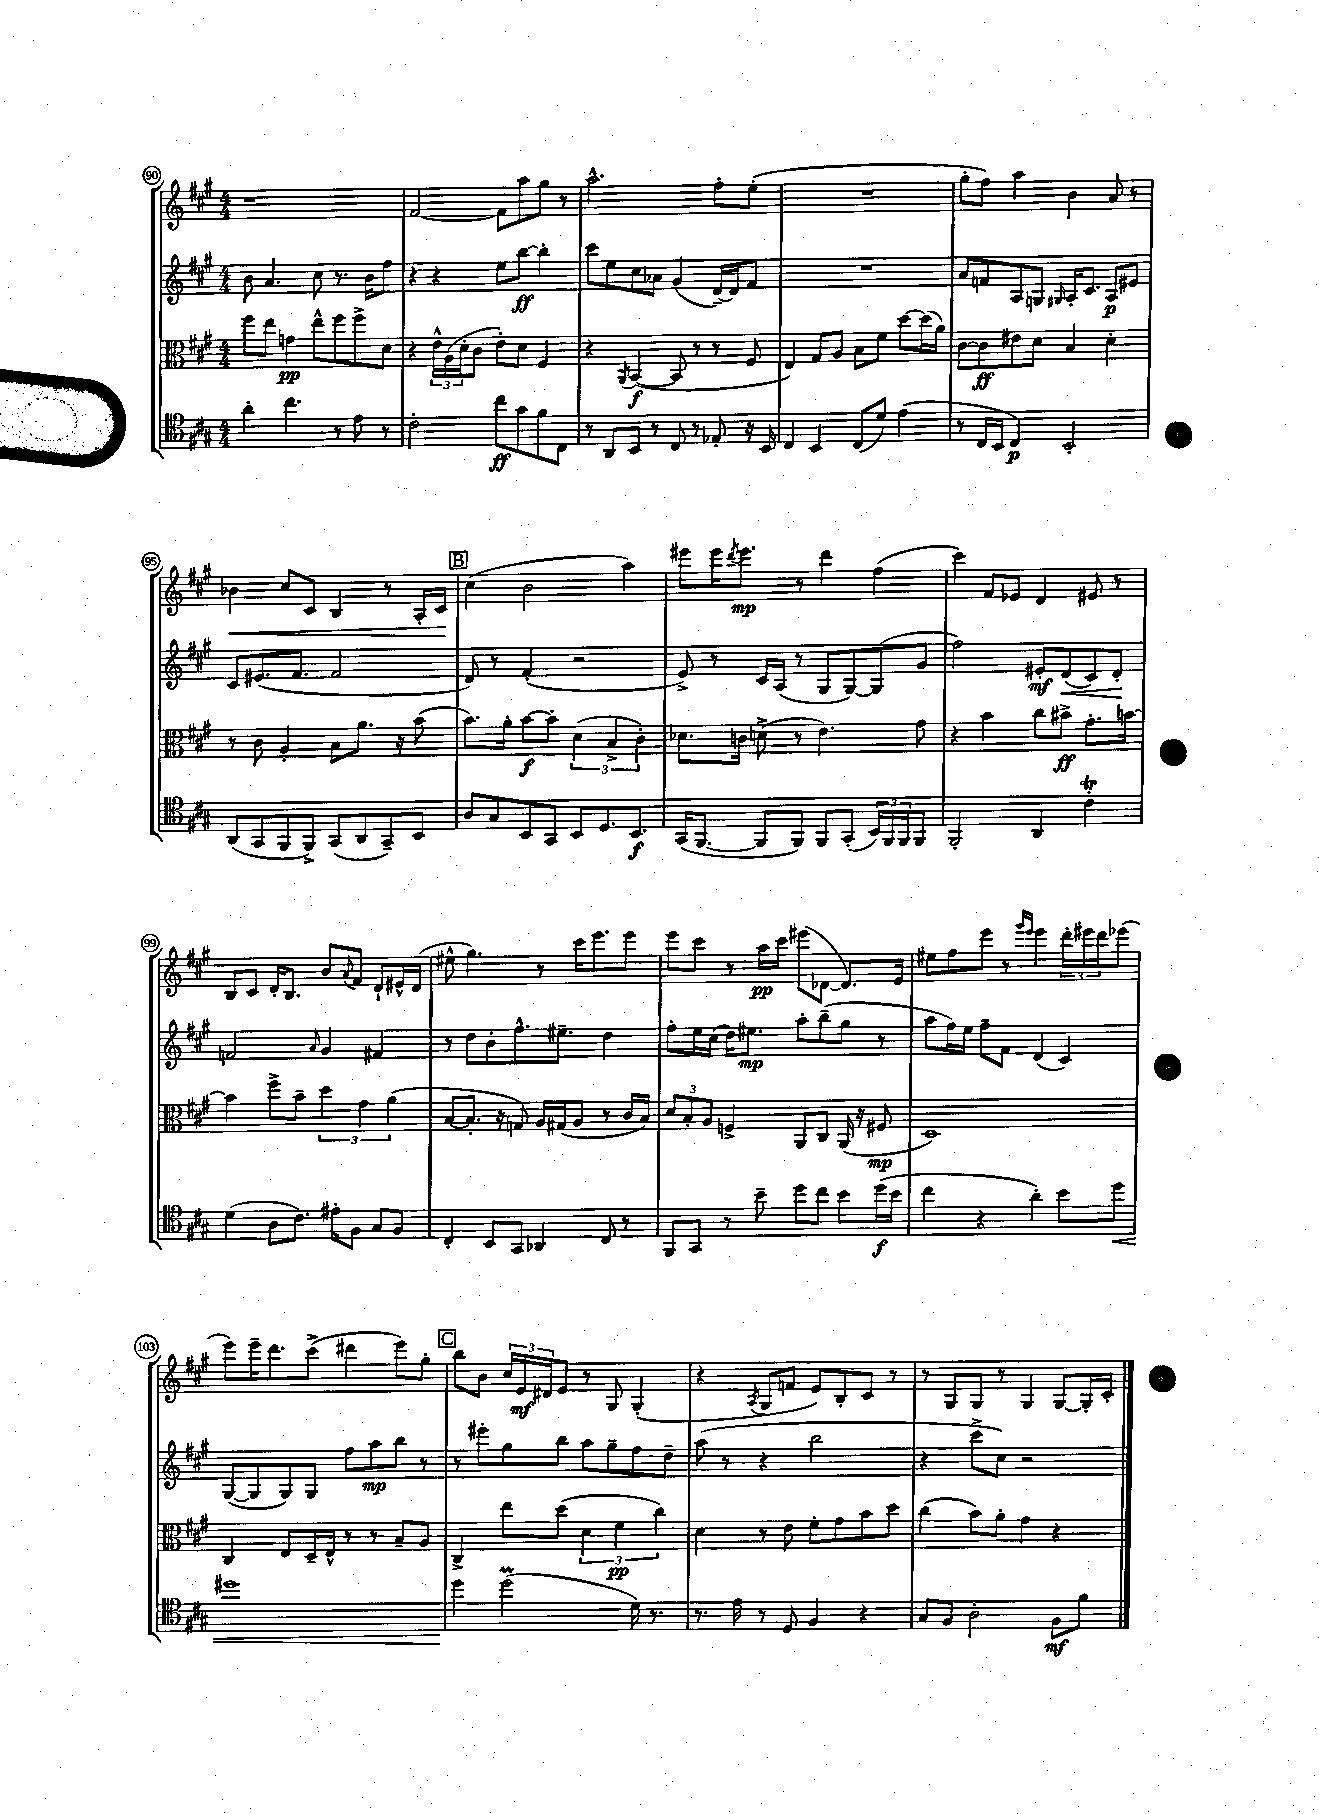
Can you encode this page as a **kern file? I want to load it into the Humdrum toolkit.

**kern	**dynam	**kern	**dynam	**kern	**dynam	**kern	**dynam
*part4	*part4	*part3	*part3	*part2	*part2	*part1	*part1
*staff4	*staff4	*staff3	*staff3	*staff2	*staff2	*staff1	*staff1
*clefC4	*	*clefC3	*	*clefG2	*	*clefG2	*
*k[f#c#g#]	*	*k[f#c#g#]	*	*k[f#c#g#]	*	*k[f#c#g#]	*
*M4/4	*	*M4/4	*	*M4/4	*	*M4/4	*
=90	=90	=90	=90	=90	=90	=90	=90
4a'\	.	8ff#\L	.	8b\	.	1r	.
.	.	8ee\J	.	4.a/	.	.	.
4.cc#\	.	4gn\	pp	.	.	.	.
.	.	8ee^^\L	.	8cc#\	.	.	.
8r	.	8ff#\	.	8.r	.	.	.
8e\	.	8ff#^\	.	.	.	.	.
.	.	.	.	16b\KL	.	.	.
8r	.	8d\J	.	8ff#\J	.	.	.
=91	=91	=91	=91	=91	=91	=91	=91
2c#'\	.	4r	.	4r	.	[2f#/	.
.	.	24e^^\LL	.	4r	.	.	.
.	.	(24A\	.	.	.	.	.
.	.	24d'\J	.	.	.	.	.
.	.	8c#\J	.	.	.	.	.
8cc#\L	ff	8e'\L)	.	8ee\L	.	8f#\L]	.
8g#\	.	8d\J	.	[8bb\J	ff	8aa\	.
8f#\	.	4F#/	.	4bb'\]	.	8gg#\J	.
8C#\J	.	.	.	.	.	8r	.
=92	=92	=92	=92	=92	=92	=92	=92
8r	.	4r	.	8ccc#\L	.	2.aa^^\	.
8AA/L	.	.	.	8ee\	.	.	.
.	.	8qAA/	.	.	.	.	.
8BB/J	.	([4BB/	f	8cc#\	.	.	.
8r	.	.	.	8a-X\J	.	.	.
8C#/	.	8BB/]	.	(4g#/	.	.	.
8r	.	8r	.	.	.	.	.
8E-X'/	.	8r	.	[16d~/LL)	.	8ff#'\L	.
.	.	.	.	16d/J]	.	.	.
16r	.	8F#/	.	8f#/J	.	(8ee'\J	.
16BB/	.	.	.	.	.	.	.
=93	=93	=93	=93	=93	=93	=93	=93
4C#/	.	4E/)	.	1r	.	1r	.
4BB/	.	8G#/L	.	.	.	.	.
.	.	8A/J	.	.	.	.	.
(8C#/L	.	8B\L	.	.	.	.	.
8d/J)	.	8f#\J	.	.	.	.	.
(4e\	.	[8dd\L	.	.	.	.	.
.	.	(16dd\L]	.	.	.	.	.
.	.	16a\JJ)	.	.	.	.	.
=94	=94	=94	=94	=94	=94	=94	=94
8r	.	[8c#\L	.	8a/L	.	8gg#'\L	.
16C#/LL	.	8c#\]	ff	8fn/	.	8ff#\J)	.
16BB/JJ	.	.	.	.	.	.	.
4C#/)	p	8e#X\	.	8A/	.	4aa\	.
.	.	8d\J	.	8Gn/J	.	.	.
.	.	.	.	16qqG#X/	.	.	.
2BB'/	.	4B/	.	16A'/KL	.	4b\	.
.	.	.	.	8.c#/J	.	.	.
.	.	4d'\	.	8A/L	p	8a/	.
.	.	.	.	8e#X/J	.	8r	.
!!LO:LB:g=z
=95	=95	=95	=95	=95	=95	=95	=95
!	!	!	!	!	!	!	!LO:HP:b
(8AA/L	.	8r	.	8c#/L	.	4b-X\	<
8GG#/	.	8c#\	.	(8.e#X/	.	.	.
8FF#/	.	4A'/	.	.	.	8cc#/L	.
.	.	.	.	8.f#/J	.	.	.
8FF#^/J)	.	.	.	.	.	8c#/J	.
(8GG#/L	.	8B\L	.	2f#/	.	4B/	.
8AA/	.	8.a\J	.	.	.	.	.
8GG#~/)	.	.	.	.	.	8r	.
.	.	16r	.	.	.	.	.
8BB/J	.	(8b\	.	.	.	16A'/LL	.
.	.	.	.	.	.	16c#/JJ	.
.	.	.	.	.	.	.	[
!!LO:REH:place=s1:t=B
=96	=96	=96	=96	=96	=96	=96	=96
8A/L	.	8.b\L)	.	8d/)	.	(4cc#\	.
8G#/	.	.	.	8r	.	.	.
.	.	16a'\Jk	.	.	.	.	.
8BB/	.	[8b\L	f	(4f#'/	.	2b\	.
8GG#/J	.	8b'\J]	.	.	.	.	.
8BB/L	.	(6d\	.	2r	.	.	.
8.D/	.	.	.	.	.	.	.
.	.	6B^/	.	.	.	.	.
.	.	.	.	.	.	4aa\)	.
8.BB/J	f	.	.	.	.	.	.
.	.	6c#'\)	.	.	.	.	.
=97	=97	=97	=97	=97	=97	=97	=97
(16GG#/KL	.	8.d-X\L	.	8e^/)	.	8eee#X\L	.
[8.FF#/J	.	.	.	.	.	.	.
.	.	.	.	8r	.	16eee#\K	.
.	.	.	.	.	.	8qddd/	.
.	.	16cn\Jk	.	.	.	8.eee#\J	mp
8FF#/L]	.	(8dn^\	.	16c#/LL	.	.	.
.	.	.	.	(16A/JJ	.	.	.
8FF#/J)	.	8r	.	8r	.	8r	.
8FF#/L	.	4.e\)	.	8G#/L	.	4ddd\	.
(8GG#'/J	.	.	.	[8G#/)	.	.	.
24BB/LL)	.	.	.	(8G#/]	.	(4ff#\	.
24FF#/	.	.	.	.	.	.	.
24FF#/J	.	.	.	.	.	.	.
8FF#/J	.	8g#\	.	8g#/J	.	.	.
=98	=98	=98	=98	=98	=98	=98	=98
2FF#'/	.	4r	.	2ff#\)	.	4ccc#\)	.
.	.	4b\	.	.	.	8f#/L	.
.	.	.	.	.	.	8e-X/J	.
4AA/	.	8cc#\L	.	8e#X'/L	mf	4d/	.
!	!	!	!	!	!LO:HP:b	!	!
.	.	8b#X^\J	ff	(8d/	<	.	.
4c#t'\	.	8.g#'\L	.	8c#/)	.	8e#X/	.
.	.	.	.	8d'/J	.	8r	.
.	.	[16bn\Jk	.	.	.	.	.
.	.	.	.	.	[	.	.
!!LO:LB:g=z
=99	=99	=99	=99	=99	=99	=99	=99
(4d\	.	4b\]	.	2fn/	.	8B/L	.
.	.	.	.	.	.	8c#/J	.
8A\L	.	8ff#^\L	.	.	.	16d'/KL	.
.	.	.	.	.	.	8.B/J	.
8.c#\J)	.	8b~\J	.	.	.	.	.
.	.	.	.	16qqa/	.	.	.
.	.	6dd\	.	4g#/	.	8b/L	.
16e#X'\KL	.	.	.	.	.	.	.
.	.	.	.	.	.	8qqa/	.
8F#\J	.	.	.	.	.	8f#/J	.
.	.	6g#\	.	.	.	.	.
8G#/L	.	.	.	4f#X/	.	8d`/L	.
.	.	(6a\	.	.	.	.	.
8F#/J	.	.	.	.	.	16e#X^^/L	.
.	.	.	.	.	.	(16d/JJ	.
=100	=100	=100	=100	=100	=100	=100	=100
4C#'/	.	[8B/L	.	8r	.	8ee#X^^\	.
.	.	8.B'/J]	.	8dd\L	.	4.gg#\)	.
8BB/L	.	.	.	8b'\	.	.	.
.	.	16r	.	.	.	.	.
8GG#/J	.	8Gn/)	.	8.ff#^^\	.	.	.
4AA-X/	.	16A/LL	.	.	.	8r	.
.	.	(16G#X/J	.	8.ee#X~\J	.	.	.
.	.	8A/J	.	.	.	16ccc#\KL	.
.	.	.	.	.	.	8.eee\	.
8C#/	.	8r	.	4dd\	.	.	.
8r	.	16c#/LL	.	.	.	8eee\J	.
.	.	16B/JJ)	.	.	.	.	.
=101	=101	=101	=101	=101	=101	=101	=101
8FF#/L	.	12d/L	.	8ff#'\L	.	8eee\L	.
.	.	12B'/	.	.	.	.	.
8GG#/J	.	.	.	16ee\L	.	8ccc#\J	.
.	.	12A/J	.	.	.	.	.
.	.	.	.	(16cc#\JJ	.	.	.
8r	.	4Fn^/	.	16dd\KL)	.	8r	.
.	.	.	.	8.ee#X\J	mp	.	.
8b~\	.	.	.	.	.	16aa\LL	pp
.	.	.	.	.	.	16ccc#\JJ	.
8dd\L	.	8AA/L	.	8aa'\L	.	(8eee#X\L	.
8cc#\J	.	8C#/J	.	(8bb~\	.	[8d-X\J	.
8b\L	.	(16AA/	.	8gg#\J	.	8.d-/L])	.
.	.	16r	.	.	.	.	.
(16dd\L	f	8F#X/	mp	8r	.	.	.
16b\JJ	.	.	.	.	.	16e/Jk	.
=102	=102	=102	=102	=102	=102	=102	=102
4cc#\	.	1D)	.	8aa\L	.	8ee#X\L	.
.	.	.	.	16ff#\L)	.	8ff#\	.
.	.	.	.	16ee\JJ	.	.	.
4r	.	.	.	8ff#~\L	.	8eee\J	.
.	.	.	.	8f#\J	.	8r	.
.	.	.	.	.	.	16qqggg#/LL	.
.	.	.	.	.	.	16qqeee/JJ	.
4a'\)	.	.	.	(4d/	.	4eee\	.
8b\L	.	.	.	4c#/)	.	24ddd'\LL	.
.	.	.	.	.	.	24eee#X\	.
.	.	.	.	.	.	24ddd\J	.
!	!LO:HP:b	!	!	!	!	!	!
8dd\J	<	.	.	.	.	(8eee-X\J	.
!!LO:LB:g=z
=103	=103	=103	=103	=103	=103	=103	=103
1dd#X	.	4C#/	.	([8G#/L	.	8eee\L)	.
.	.	.	.	8G#/]	.	16eee~\K	.
.	.	.	.	.	.	8.ddd\	.
.	.	8E/L	.	8G#/)	.	.	.
.	.	16D~/L	.	8G#/J	.	(8ccc#^\J	.
.	.	16E^^/JJ	.	.	.	.	.
.	.	8r	.	8ff#\L	.	4ddd#X\	.
.	.	8r	.	8aa\	mp	.	.
.	.	8B~/L	.	8bb\J	.	8eee\L)	.
.	.	8A/J	.	8r	.	8gg#'\J	.
!!LO:REH:place=s1:t=C
=104	=104	=104	=104	=104	=104	=104	=104
4dd\	.	4C#^/	.	8r	.	8bb\L	.
.	.	.	.	8eee#X'\L	.	8b\J	.
(2ddM\	[	8ee\L	.	8gg#\	.	24cc#/LL	.
.	.	.	.	.	.	24e/	mf
.	.	.	.	.	.	24d#X/J	.
.	.	(8dd\J	.	8bb\J	.	8e/J	.
.	.	6d\	.	8aa\L	.	8r	.
.	.	.	.	8gg#~\	.	8G#/	.
.	.	6f#\	pp	.	.	.	.
16d\)	.	.	.	8ff#\	.	(4G#'/	.
8.r	.	.	.	.	.	.	.
.	.	6cc#\)	.	.	.	.	.
.	.	.	.	8dd~\J	.	.	.
=105	=105	=105	=105	=105	=105	=105	=105
8.r	.	4d\	.	(8aa\	.	4r	.
.	.	.	.	8r	.	.	.
16e\	.	.	.	.	.	.	.
.	.	.	.	.	.	8qA/	.
8r	.	8r	.	4r	.	8G#/L	.
8D/	.	8e\	.	.	.	8fn/J	.
4F#/	.	8f#'\L	.	2bb\	.	8e/L)	.
.	.	8g#\	.	.	.	8B'/	.
4r	.	8b\	.	.	.	8c#/J	.
.	.	8dd\J	.	.	.	8r	.
=106	=106	=106	=106	=106	=106	=106	=106
8G#/L	.	(4cc#\	.	4r	.	8r	.
8F#/J	.	.	.	.	.	8G#/L	.
2A'\	.	8b\L)	.	8ccc#^\L	.	8G#/J	.
.	.	8a'\J	.	8cc#\J)	.	8r	.
.	.	4g#\	.	2r	.	4G#/	.
8F#\L	mf	4r	.	.	.	[8G#/L	.
8f#\J	.	.	.	.	.	16G#'/L]	.
.	.	.	.	.	.	16c#'/JJ	.
==	==	==	==	==	==	==	==
*-	*-	*-	*-	*-	*-	*-	*-
